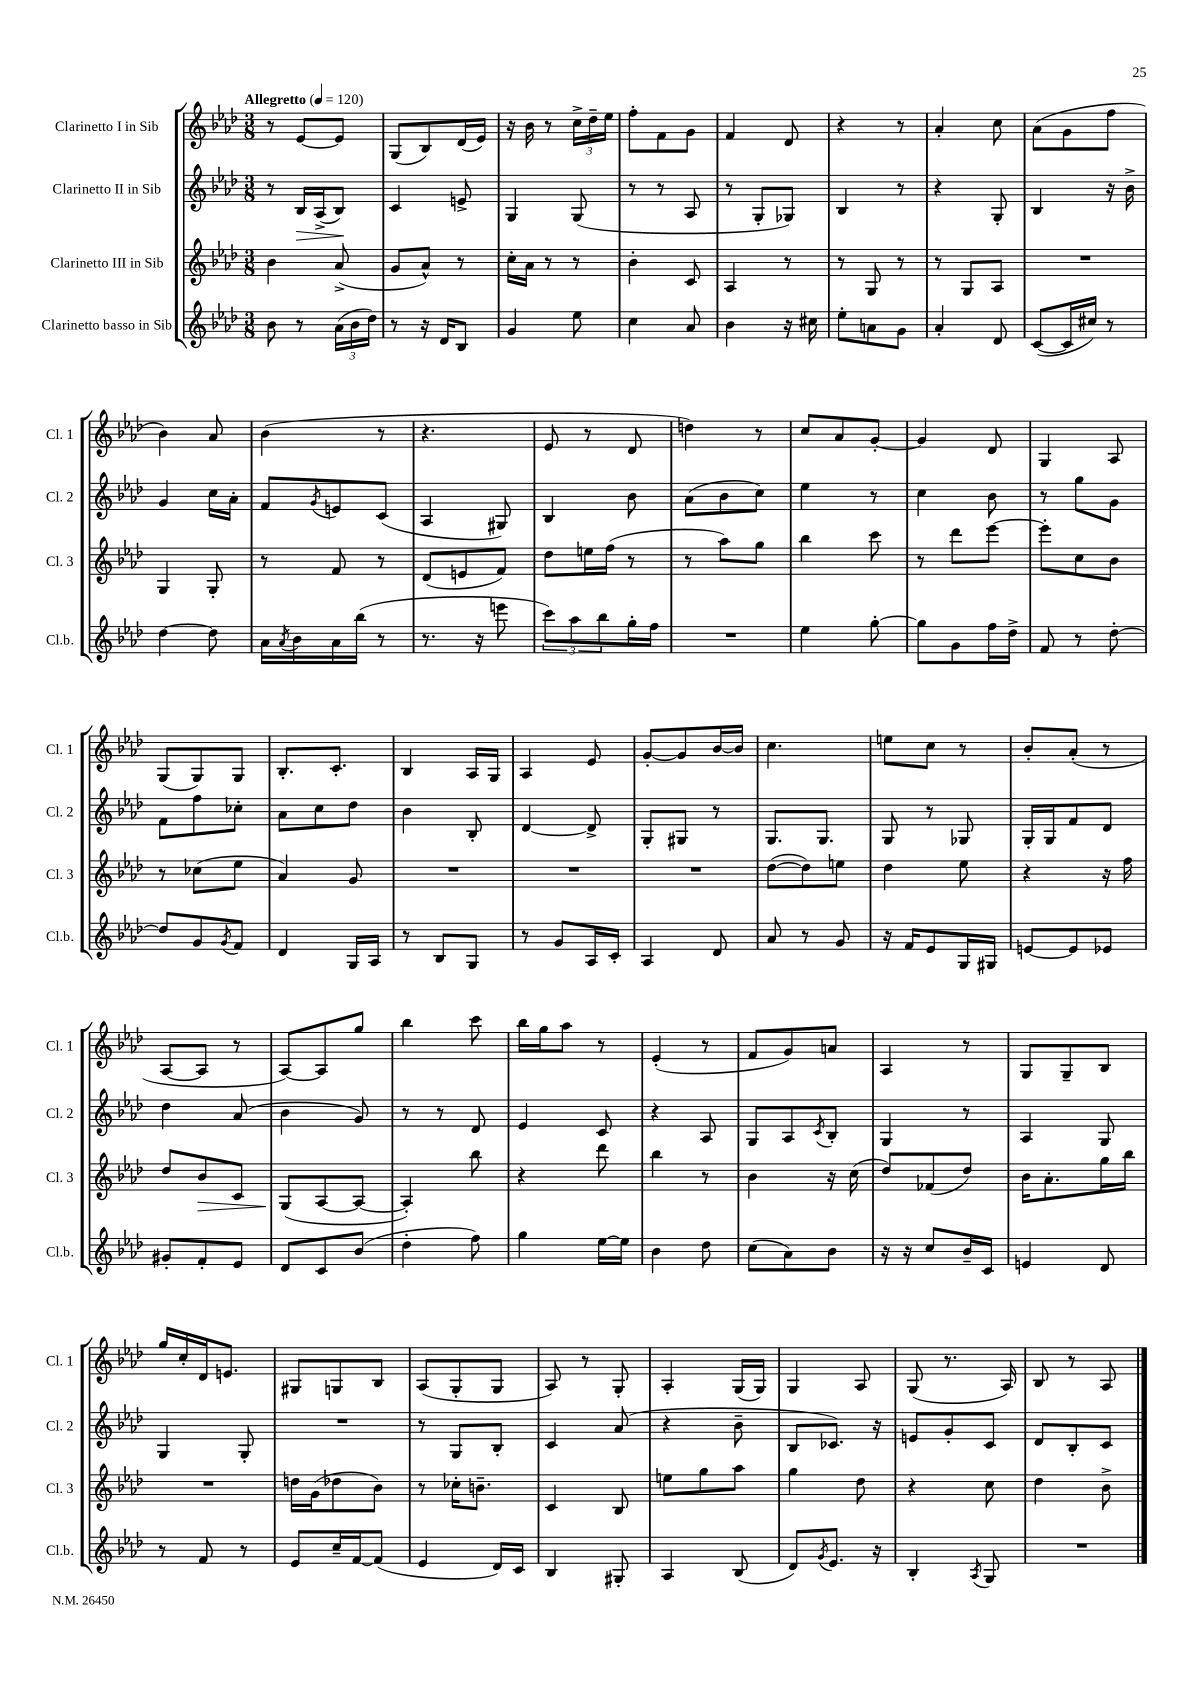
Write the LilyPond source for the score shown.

<<
\new StaffGroup <<
\new Staff = "s0" \with { instrumentName = "Clarinetto I in Sib" shortInstrumentName = "Cl. 1" } {
    \clef treble \key aes \major \numericTimeSignature \time 3/8 \tempo "Allegretto" 4 = 120
    r8 ees'8~ ees'8 |
    g8( bes8) des'16( ees'16) |
    r16 bes'16 r8 \tuplet 3/2 { c''16-> des''16-- ees''16 } |
    f''8-. f'8 g'8 |
    f'4 des'8 |
    r4 r8 |
    aes'4-. c''8 |
    aes'8( g'8 f''8 |
    bes'4) aes'8 |
    bes'4( r8 |
    r4. |
    ees'8 r8 des'8 |
    d''4) r8 |
    c''8 aes'8 g'8~-. |
    g'4 des'8 |
    g4 aes8 |
    g8( g8) g8 |
    bes8.-. c'8.-. |
    bes4 aes16 g16 |
    aes4 ees'8 |
    g'8~-. g'8 bes'16~ bes'16 |
    c''4. |
    e''8 c''8 r8 |
    bes'8-. aes'8-.( r8 |
    aes8~ aes8 r8 |
    aes8~) aes8 g''8 |
    bes''4 c'''8 |
    bes''16 g''16 aes''8 r8 |
    ees'4-.( r8 |
    f'8 g'8) a'8 |
    aes4 r8 |
    g8 g8-- bes8 |
    g''16 c''16-. des'16 e'8. |
    gis8 g8 bes8 |
    aes8( g8-. g8 |
    aes8) r8 g8-. |
    aes4-. g16( g16) |
    g4 aes8 |
    g8( r8. aes16) |
    bes8 r8 aes8 \bar "|." |
}
\new Staff = "s1" \with { instrumentName = "Clarinetto II in Sib" shortInstrumentName = "Cl. 2" } {
    \clef treble \key aes \major \numericTimeSignature \time 3/8
    r8 bes16\> aes16->( bes8\!) |
    c'4 e'8-> |
    g4 g8( |
    r8 r8 aes8 |
    r8 g8-. ges8) |
    bes4 r8 |
    r4 g8-. |
    bes4 r16 bes'16-> |
    g'4 c''16 aes'16-. |
    f'8 \acciaccatura { g'8 } e'8 c'8( |
    aes4 gis8) |
    bes4 bes'8 |
    aes'8( bes'8 c''8) |
    ees''4 r8 |
    c''4 bes'8 |
    r8 g''8 g'8 |
    f'8 f''8 ces''8-. |
    aes'8 c''8 des''8 |
    bes'4 bes8-. |
    des'4~ des'8-> |
    g8-. gis8 r8 |
    g8. g8. |
    g8 r8 ges8 |
    g16-. g16 f'8 des'8 |
    des''4 aes'8( |
    bes'4 g'8) |
    r8 r8 des'8 |
    ees'4 c'8 |
    r4 aes8 |
    g8 aes8 \acciaccatura { c'8 } bes8-. |
    g4 r8 |
    aes4 g8 |
    g4 g8-. |
    R4. |
    r8 g8 bes8-. |
    c'4 aes'8( |
    r4 bes'8-- |
    bes8 ces'8.) r16 |
    e'8 g'8-. c'8 |
    des'8 bes8-. c'8 \bar "|." |
}
\new Staff = "s2" \with { instrumentName = "Clarinetto III in Sib" shortInstrumentName = "Cl. 3" } {
    \clef treble \key aes \major \numericTimeSignature \time 3/8
    bes'4 aes'8->( |
    g'8 aes'8-^) r8 |
    c''16-. aes'16 r8 r8 |
    bes'4-. c'8 |
    aes4 r8 |
    r8 g8 r8 |
    r8 g8 aes8 |
    R4. |
    g4 g8-. |
    r8 f'8 r8 |
    des'8( e'8 f'8) |
    des''8 e''16 f''16( r8 |
    r8 aes''8) g''8 |
    bes''4 c'''8 |
    r8 des'''8 ees'''8~ |
    ees'''8-. c''8 bes'8 |
    r8 ces''8( ees''8 |
    aes'4) g'8 |
    R4. |
    R4. |
    R4. |
    des''8~( des''8) e''8 |
    des''4 ees''8 |
    r4 r16 f''16 |
    des''8 bes'8\> c'8 |
    g8\!( aes8~ aes8~ |
    aes4-.) bes''8 |
    r4 des'''8 |
    bes''4 r8 |
    bes'4 r16 c''16( |
    des''8) fes'8( des''8) |
    bes'16 aes'8.-. g''16 bes''16 |
    R4. |
    d''16 g'16( des''8 bes'8) |
    r8 ces''16-. b'8.-- |
    c'4 bes8 |
    e''8 g''8 aes''8 |
    g''4 des''8 |
    r4 c''8 |
    des''4 bes'8-> \bar "|." |
}
\new Staff = "s3" \with { instrumentName = "Clarinetto basso in Sib" shortInstrumentName = "Cl.b." } {
    \clef treble \key aes \major \numericTimeSignature \time 3/8
    bes'8 r8 \tuplet 3/2 { aes'16( bes'16 des''16) } |
    r8 r16 des'16 bes8 |
    g'4 ees''8 |
    c''4 aes'8 |
    bes'4 r16 cis''16 |
    ees''8-. a'8 g'8 |
    aes'4-. des'8 |
    c'8~( c'16 cis''16) r8 |
    des''4~ des''8 |
    aes'16 \acciaccatura { aes'8 } bes'16 aes'16 bes''16( r8 |
    r8. r16 e'''8 |
    \tuplet 3/2 { c'''8) aes''8 bes''8 } g''16-. f''16 |
    R4. |
    ees''4 g''8~-. |
    g''8 g'8 f''16 des''16-> |
    f'8 r8 des''8~-. |
    des''8 g'8 \acciaccatura { g'8 } f'8 |
    des'4 g16 aes16 |
    r8 bes8 g8 |
    r8 g'8 aes16 c'16-. |
    aes4 des'8 |
    aes'8 r8 g'8 |
    r16 f'16 ees'8 g16 gis16 |
    e'8~ e'8 ees'8 |
    gis'8-. f'8-. ees'8 |
    des'8 c'8 bes'8( |
    des''4-. f''8) |
    g''4 ees''16~ ees''16 |
    bes'4 des''8 |
    c''8( aes'8) bes'8 |
    r16 r16 c''8 bes'16-- c'16 |
    e'4 des'8 |
    r8 f'8 r8 |
    ees'8 c''16-- f'16~ f'8( |
    ees'4 des'16) c'16 |
    bes4 gis8-. |
    aes4 bes8( |
    des'8) \acciaccatura { g'8 } ees'8. r16 |
    bes4-. \acciaccatura { aes8 } g8 |
    R4. \bar "|." |
}
>>
>>
\layout { \context { \Score \remove "Bar_number_engraver" } }
